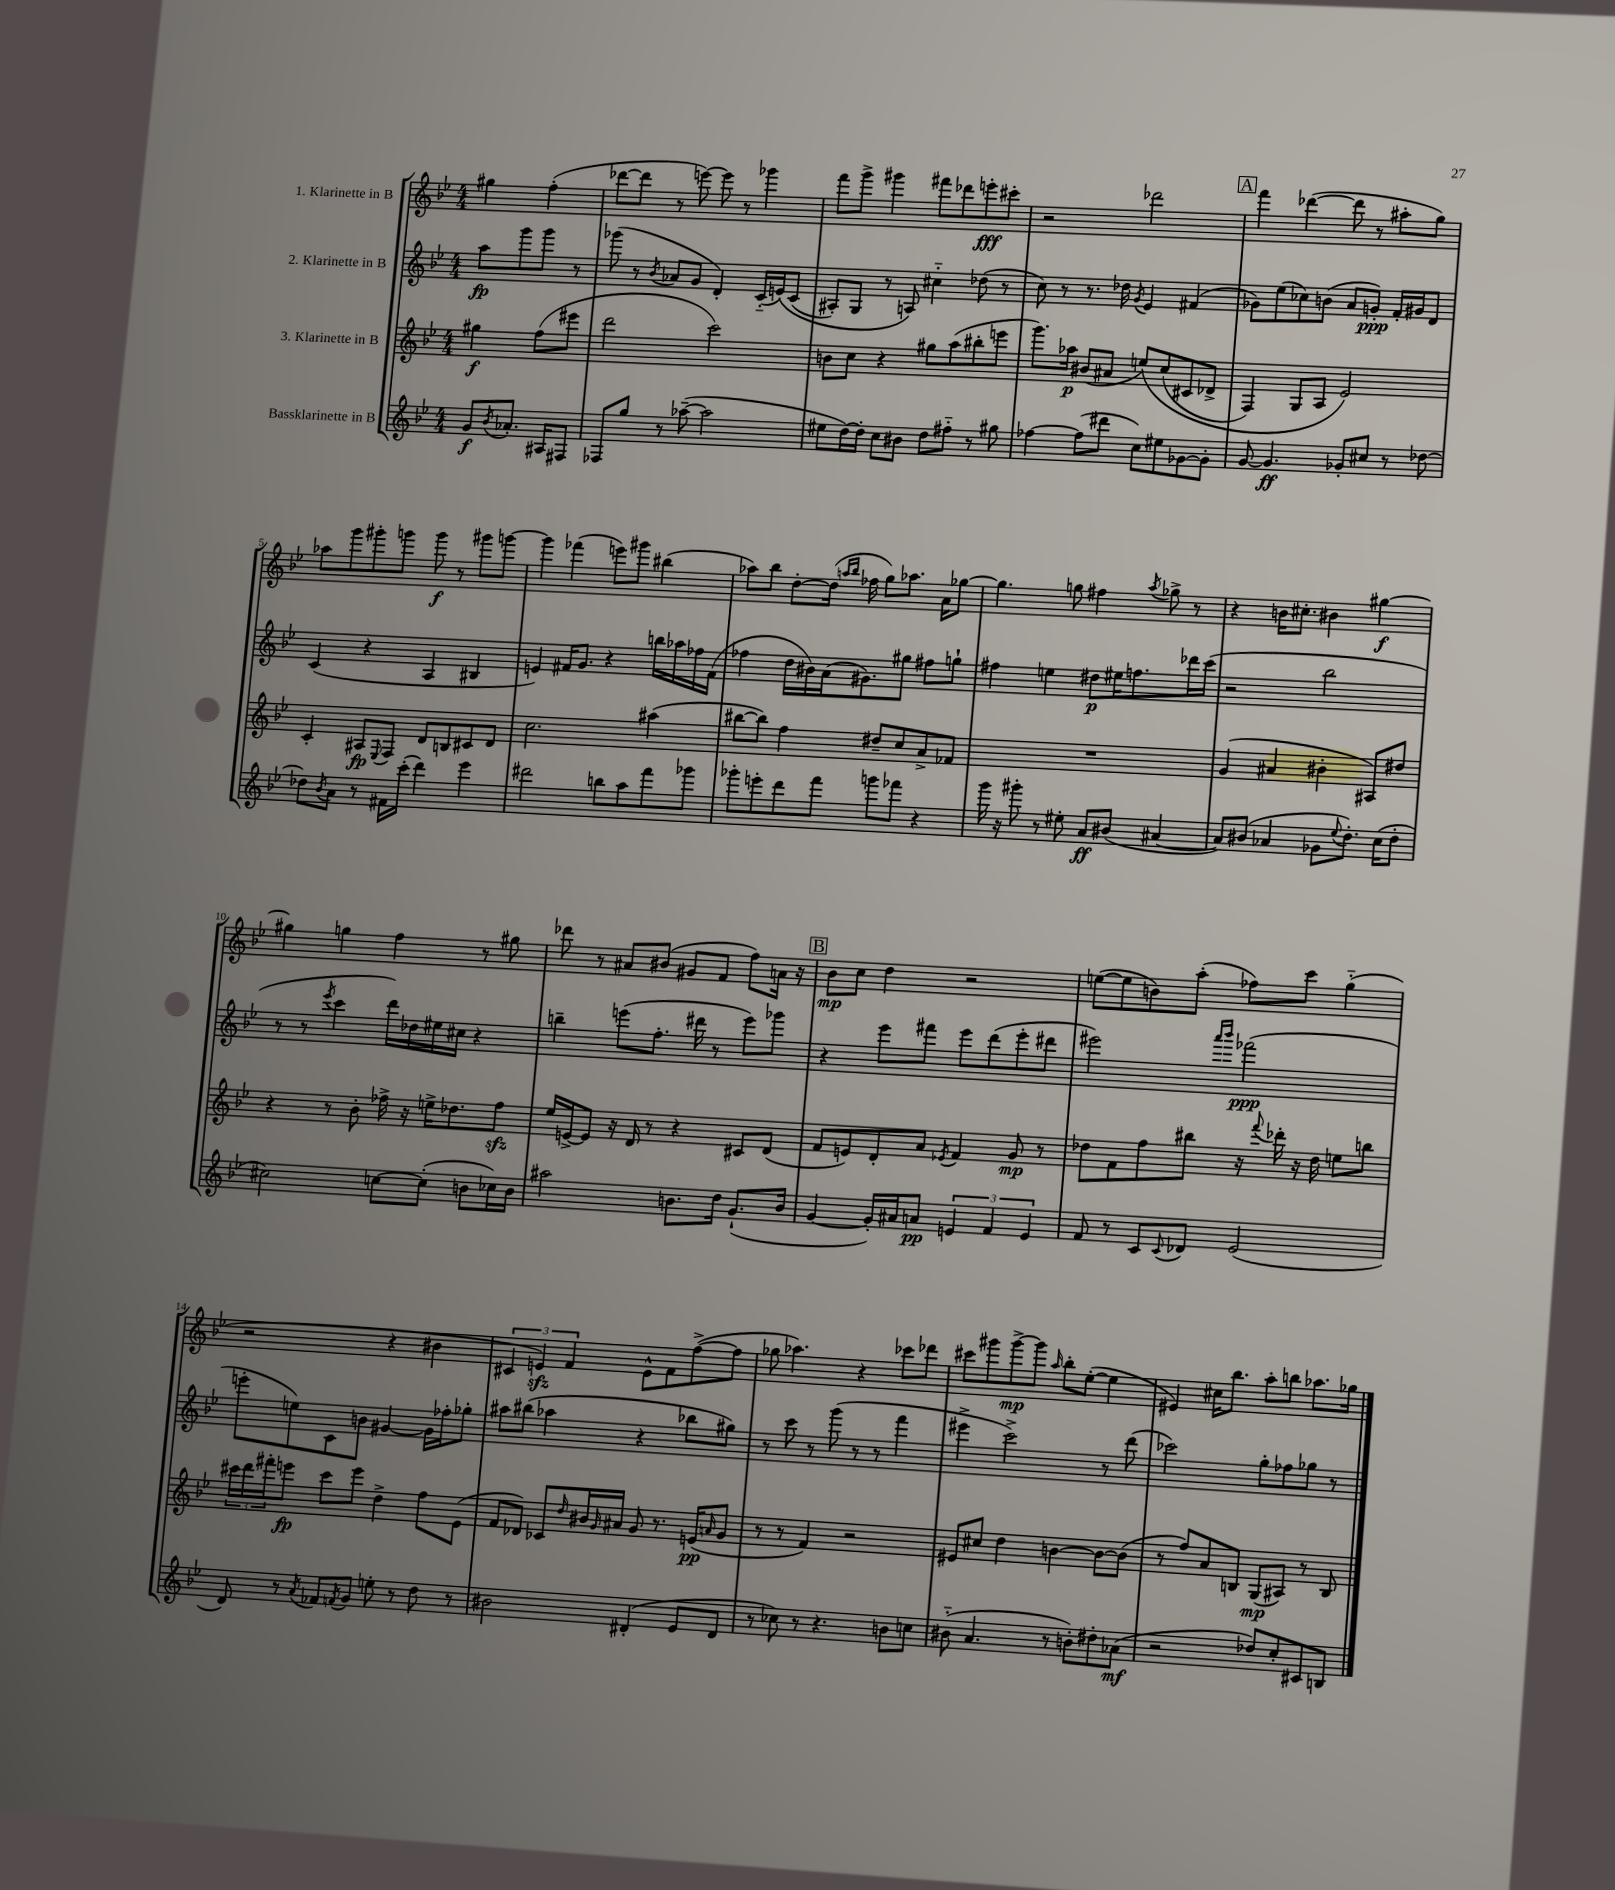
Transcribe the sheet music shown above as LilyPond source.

<<
\new StaffGroup <<
\new Staff = "s0" \with { instrumentName = "1. Klarinette in B" } {
    \clef treble \key bes \major \numericTimeSignature \time 4/4 \partial 2
    gis''4 f''4-.( |
    des'''8~ des'''8 r8 e'''8~) e'''8 r8 ges'''4 |
    f'''8 g'''8-> gis'''4 fis'''8 des'''8 e'''8-.\fff cis'''8-. |
    r2 des'''2 |
    \mark \markup { \box "A" } f'''4 des'''4~( des'''8 r8 ais''8-. g''8) |
    aes''8 g'''8 gis'''8-. g'''8 g'''8\f r8 gis'''8 g'''8~ |
    g'''4 fes'''4( e'''8) gis'''8 bis''4( |
    aes''8) bes''8 d''8~-. d''16( \grace { a''16 bes''16 } fes''16 g''8) aes''8. a'16 ges''8~ |
    ges''4. g''8 fis''4 \acciaccatura { a''8 } ges''8-> r8 |
    r4 b'16 cis''8.-. bis'4 gis''4~\f |
    gis''4 g''4 f''4 r8 gis''8 |
    des'''8 r8 ais'8 bis'8( gis'8 f'8 f''8) a'16 r16 |
    \mark \markup { \box "B" } bes'8\mp c''8 d''4 r2 |
    e''8~( e''8 b'8) a''8-.( fes''8) c'''8 g''4-_( |
    r2 r4 bis'4 |
    \tuplet 3/2 { cis'4 e'4\sfz) f'4 } e'8-^ f'8 f''8~->( f''8 |
    ges''8 aes''4.) r4 ces'''8 des'''8 |
    cis'''8 gis'''8 gis'''8~->\mp gis'''8 \grace { a''16 } bes''8-. ees''8~-.( ees''4 |
    eis'4) cis''16 bes''8. a''8-. b''8 aes''8. ges''16 \bar "|." |
}
\new Staff = "s1" \with { instrumentName = "2. Klarinette in B" } {
    \clef treble \key bes \major \numericTimeSignature \time 4/4 \partial 2
    a''8\fp g'''8 g'''8 r8 |
    ges'''8( r8 \acciaccatura { bes'8 } aes'8 g'8 d'4-.) c'16-_( e'16)\( c'8( |
    ais8-.) g8 r8 a8\) cis''4-_ des''8( r8 |
    c''8) r8 r8. des''16 \acciaccatura { g'8 } ees'4 fis'4( |
    \mark \markup { \box "A" } ges'8) ees''8( ces''8) b'8( a'8 g'8-.\ppp) f'16-. gis'16 d'8 |
    c'4( r4 a4 bis4 |
    e'4) fis'16 g'8. r4 b''16 aes''16 fes''16 fis'16( |
    fes''4 d''16 bis'16) a'16( gis'8.) gis''8 fis''8 g''8-! |
    fis''4 e''4 dis''8\p eis''16 f''8. des'''16 c'''16( |
    r2 bes''2 |
    r8 r8 \acciaccatura { ees'''8 } c'''4 d'''16) des''16 eis''16 cis''16 r4 |
    b''4-- e'''8( f''8.-. dis'''16 r8 e'''8) ges'''8 |
    \mark \markup { \box "B" } r4 ees'''8 fis'''8 ees'''8 d'''8( ees'''8-. dis'''8 |
    eis'''2) \grace { a'''16 bes'''16 } fes'''2\ppp( |
    e'''8-. e''8) c'8 b'8 gis'4~ gis'16 fes''16-. ges''8-. |
    ais''8 bis''8( aes''4 r4 bes''8 gis''8) |
    r8 c'''8 r8 g'''8( r8 r8 f'''4 |
    eis'''4-> c'''2->) r8 d'''8( |
    ces'''2) g''8-. fes''8 ges''8 r8 \bar "|." |
}
\new Staff = "s2" \with { instrumentName = "3. Klarinette in B" } {
    \clef treble \key bes \major \numericTimeSignature \time 4/4 \partial 2
    gis''4\f f''8( eis'''8 |
    d'''2 c'''2) |
    b'8 c''8 r4 gis''8 a''8( bis''8-. e'''8 |
    g'''8.) aes''16\p bis'8( ais'8 e''8)\( c''8( cis'8 des'8-> |
    \mark \markup { \box "A" } f4) g8 a8 ees'2\) |
    c'4-. ais8\fp \appoggiatura { ees8 } f8 d'8 b8 cis'8 d'8 |
    c''2. ais''4( |
    bis''8~ bis''8) f''4 dis''8-- c''8 a'8-> fes'8 |
    R1 |
    g'4( ais'4 bis'4-. ais8) dis''8 |
    r4 r8 bes'8-. fes''16-> r16 e''16-> des''8. fes''8\sfz |
    ees''16 e'16~-> e'8 r16 d'16 r8 r4 cis'8 d'8( |
    \mark \markup { \box "B" } f'8 e'8) d'8-. a'8 \acciaccatura { ees'8 } f'4 g'8\mp r8 |
    des''8 f'8 f''8 bis''8 r16 \appoggiatura { f'''8 } des'''16-. r16 des''16 e''8 b''8 |
    \tuplet 3/2 { cis'''16 d'''16 fis'''16-. } e'''8\fp cis'''8 e'''8 d''4-> f''8 ees'8( |
    f'8 des'8) ces'8 \grace { d''16 } bis'16 \grace { g'16 } ais'16 g'8 r8. e'16\pp( \grace { a'16 } g'8 |
    r8 r8 f'4) r2 |
    eis'8 cis''8 d''4 b'4~ b'8~ b'8( |
    r8 f''8) a'8 b8 g8\mp( ais8) r8 b8 \bar "|." |
}
\new Staff = "s3" \with { instrumentName = "Bassklarinette in B" } {
    \clef treble \key bes \major \numericTimeSignature \time 4/4 \partial 2
    g'8\f \acciaccatura { bes'8 } aes'8.-. ais16 fis8 |
    fes8 g''8 r8 aes''8~--( aes''2 |
    eis''8 d''16~) d''16-. c''8 bis'8 d''8 fis''8-_ r8 gis''8 |
    fes''4~ fes''8( dis'''8 c''8) eis''8 ges'8~ ges'8-. |
    \mark \markup { \box "A" } g'8~ g'4.\ff ges'8-. cis''8 r8 des''8~ |
    des''8 \acciaccatura { bes'8 } a'8 r8 fis'16 c'''16-.( d'''4) ees'''4 |
    dis'''2 b''8 a''8 f'''8 ges'''8 |
    ges'''8-. e'''8-. d'''8 f'''8 g'''8 fes'''8 r4 |
    g'''16 r16 gis'''8-. r8 eis''8-. a'8\ff bis'8( ais'4~ |
    ais'8) bis'8( aes'4 ges'8 \appoggiatura { ees''8 } d''8.-.) c''16( d''8-. |
    cis''2) c''8~ c''8-.( b'8 ces''16) b'16 |
    ais''2 b'8. d''16 g'8.-!( b'16 |
    \mark \markup { \box "B" } g'4~ g'16-.) ais'16 a'8\pp \tuplet 3/2 { e'4 f'4 e'4 } |
    f'8 r8 c'8 \appoggiatura { c'8 } des'8 ees'2( |
    d'8) r8 \acciaccatura { a'8 } fes'8 \acciaccatura { f'8 } g'8 e''8-. r8 d''8 r8 |
    bis'2 dis'4-.( ees'8 dis'8 |
    r8 ces''8) r8 r4. b'8 c''8 |
    bis'8-_( a'4. r8 b'8-.) dis''8-. aes'8\mf( |
    r2 des''8) c''8-. cis'8 b8 \bar "|." |
}
>>
>>
